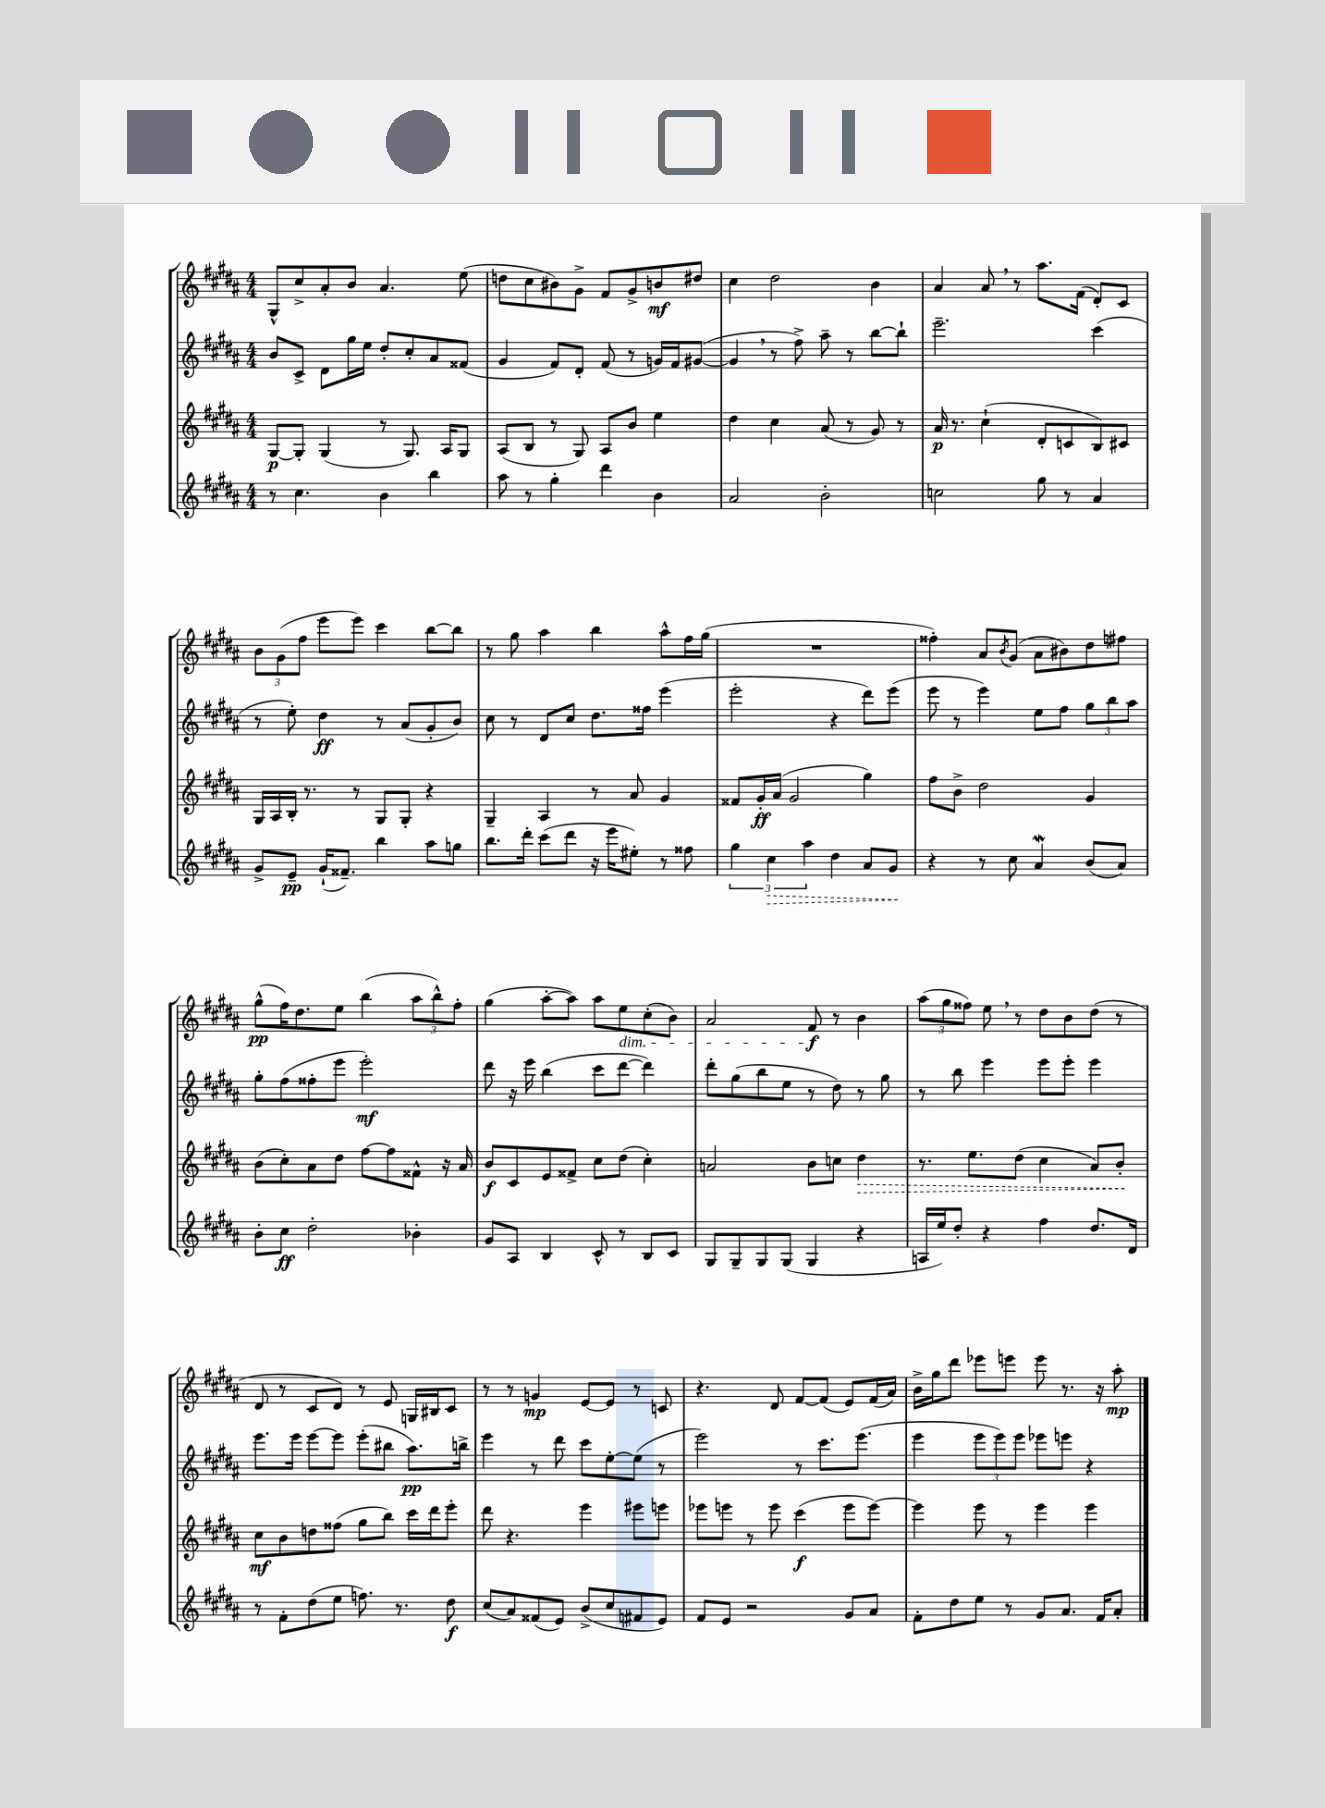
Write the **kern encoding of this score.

**kern	**kern	**kern	**kern
*staff4	*staff3	*staff2	*staff1
*clefG2	*clefG2	*clefG2	*clefG2
*k[f#c#g#d#a#]	*k[f#c#g#d#a#]	*k[f#c#g#d#a#]	*k[f#c#g#d#a#]
*M4/4	*M4/4	*M4/4	*M4/4
8r	[8G#	8b	8G#^^
4.cc#	8G#']	8c#^	8cc#^
.	(4G#	8d#	8a#'
.	.	16gg#	8b
.	.	16ee	.
4b	8r	8dd#'	4.a#
.	8.G#)	8cc#'	.
4bb	.	8a#	.
.	16A#	.	.
.	8G#	(8f##	(8ee
=	=	=	=
8aa#	(8A#	4g#	8dd
8r	8B	.	8cc#
4gg#'	8r	8f#)	8b#)
.	8G#)	8d#'	8g#^
4ddd#	8A#	(8f#	8f#
.	8b	8r	8g#^
4b	4ee	16g)	8b
.	.	16f#	.
.	.	([8g#	8dd#
=	=	=	=
2a#	4dd#	4g#]	4cc#
.	4cc#	8r	2dd#
.	.	8ff#^)	.
2b'	(8a#	8aa#~	.
.	8r	8r	.
.	8g#)	[8bb	4b
.	8r	8bb`]	.
=	=	=	=
2cc	16a#	2.eee~	4a#
.	8.r	.	.
.	(4cc#`	.	8a#
.	.	.	8r
8gg#	8d#'	.	8.aa#
8r	8c	.	.
.	.	.	(16f#
4a#	8B)	(4ccc#	8d#')
.	8c#	.	8c#
=	=	=	=
8g#^	16G#	8r	12b
.	16A#	.	.
.	.	.	(12g#
8e~	16B'	8ee')	.
.	.	.	12ff#
.	8.r	.	.
(16g#`	.	4dd#	8eee
8.f##~)	.	.	.
.	8r	.	8eee)
4bb	8G#	8r	4ccc#
.	8G#'	(8a#	.
8aa#	4r	8g#'	[8bb
8gg	.	8b)	8bb]
=	=	=	=
8.bb	4G#~	8cc#	8r
.	.	8r	8gg#
16ddd#'	.	.	.
(8ccc#	4A#	8d#	4aa#
8ddd#	.	8cc#	.
16r	8r	8.dd#	4bb
16eee	.	.	.
8ee#')	8a#	.	.
.	.	16ff##	.
8r	4g#	(4eee	8aa#^^
8ff##	.	.	16ff#
.	.	.	(16gg#
=	=	=	=
6gg#	8f##	2eee'	1r
.	16g#'	.	.
6cc#	.	.	.
.	(16a#	.	.
.	2g#	.	.
6aa#	.	.	.
4dd#	.	4r	.
8a#	4gg#)	8ddd#)	.
8g#	.	(8eee	.
=	=	=	=
4r	8ff#	8eee	4ff##')
.	8b^	8r	.
8r	2dd#	4eee)	8a#
.	.	.	8qb
8cc#	.	.	(8g#
4a#	.	8ee	8a#
.	.	8ff#	8b#)
(8b	4g#	12gg#	8dd#
.	.	12bb	.
8a#)	.	.	8ff#
.	.	12aa#	.
=	=	=	=
8b'	(8b	8gg#'	(8gg#^^
8cc#	8cc#')	(8ff#	16ff#)
.	.	.	8.dd#
2dd#'	8a#	8ff##'	.
.	8dd#	8eee	8ee
.	[8ff#	2eee')	(4bb
.	8ff#]	.	.
4b-'	8f##^^	.	12aa#
.	.	.	12bb^^)
.	16r	.	.
.	.	.	12ff#'
.	16a#	.	.
=	=	=	=
8g#	8b	8ddd#	(4gg#
8A#	8c#	16r	.
.	.	16eee	.
4B	8e	(4bb	[8aa#'
.	8f##^	.	8aa#])
8c#^^	8cc#	8ccc#	8aa#
8r	(8dd#	[8ddd#	8ee
8B	4cc#')	4ddd#])	(8cc#'
8c#	.	.	8b)
=	=	=	=
8G#	2a	8ddd#'	2a#
8G#~	.	(8gg#	.
8G#	.	8bb	.
(8G#	.	8ee	.
4G#	8b	8r	8f#
.	8cc	8dd#)	8r
4r	4dd#	8r	4b
.	.	8gg#	.
=	=	=	=
16A	8.r	8r	(12aa#
16ee)	.	.	.
.	.	.	12gg#
8dd#'	.	8bb	.
.	.	.	12ff##)
.	8.ee	.	.
4r	.	4eee	8ee
.	(8dd#	.	8r
4ff#	4cc#	8eee	8dd#
.	.	8eee'	8b
8.dd#	8a#)	4eee	(8dd#
.	8b'	.	8r
16d#	.	.	.
=	=	=	=
8r	8cc#	8.eee	8d#
8f#'	8b	.	8r
.	.	16eee	.
(8dd#	8dd	[8eee	8c#
8ee	(8ff##	8eee]	8d#)
8.ff)	8gg#	(8eee'	8r
.	8bb)	8bb#	8e
8.r	.	.	.
.	16ccc#	8.aa#)	16G
.	16ddd#	.	16B#
8dd#	8eee'	.	8c#
.	.	16bb^	.
=	=	=	=
(8cc#	8ddd#	4eee	8r
8a#)	4.r	.	8r
(8f##	.	8r	4g
8e)	.	8ddd#	.
(8b^	4eee	8ccc#	[8e
8cc#	.	[8ee'	8e]
8f#	8eee#	(8ee]	8r
8e)	8eee	8r	8c
=	=	=	=
8f#	8eee-	2eee)	4.r
8e	8eee	.	.
2r	8r	.	.
.	8eee	.	8d#
.	(4ccc#	8r	[8f#
.	.	8.ccc#	(8f#]
8g#	8eee	.	8e)
.	.	(8.eee	.
8a#	[8eee)	.	(16f#
.	.	.	16a#)
=	=	=	=
8f#'	4eee]	4eee	16b^
.	.	.	16gg#
8dd#	.	.	8ddd#
8ee	8eee	12eee	8eee-
.	.	12eee)	.
8r	8r	.	8eee
.	.	12eee	.
8g#	4eee	8eee-	8eee
8.a#	.	8eee	8.r
.	4eee	4r	.
16f#	.	.	16r
8a#'	.	.	8aa#'
==	==	==	==
*-	*-	*-	*-
